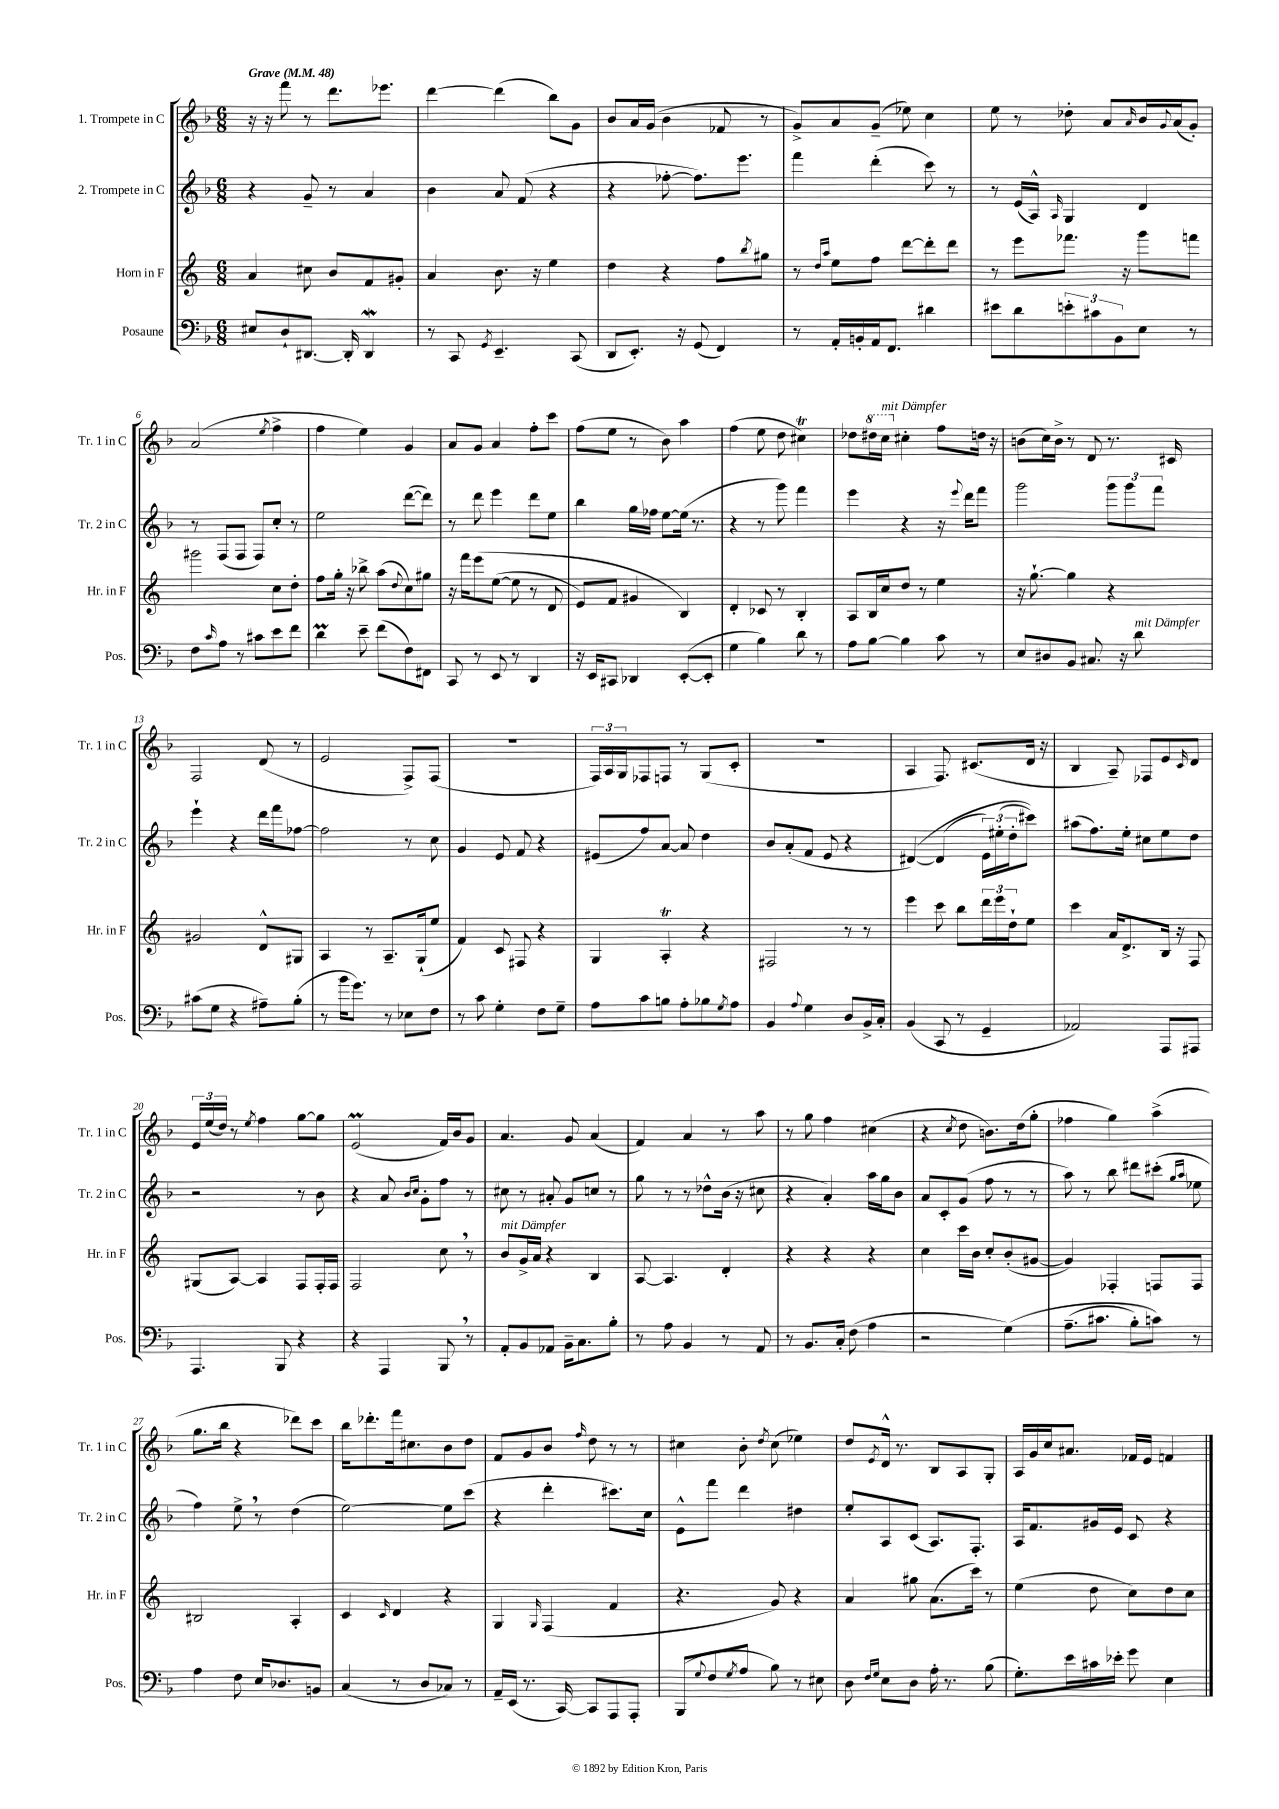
<<
\new StaffGroup <<
\new Staff = "s0" \with { instrumentName = "1. Trompete in C" shortInstrumentName = "Tr. 1 in C" } {
    \clef treble \key f \major \numericTimeSignature \time 6/8 \tempo "Grave" 4 = 48
    r16 r16 f'''8 r8 d'''8. ees'''8. |
    d'''4~ d'''4( bes''8) g'8 |
    bes'8 a'16 g'16( bes'4 fes'8 r8 |
    g'8->) a'8 g'8--( ees''8) c''4 |
    e''8 r8 des''8-. a'8 \grace { a'16 } bes'16 \appoggiatura { g'8 } a'16( g'8-.) |
    a'2( \acciaccatura { e''8 } f''4-> |
    f''4 e''4) g'4 |
    a'8 g'8 a'4 f''8-. c'''8 |
    f''8( e''8 r8 bes'8) a''4 |
    f''4( e''8 d''8 cis''4\trill) |
    des''8 \ottava #1 dis'''16 c'''16^\markup { \italic "mit Dämpfer" } \ottava #0 cis''4-. f''8 d''16 r16 |
    b'8( c''16) b'16-> r8 d'8 r8. cis'16 |
    f2 d'8( r8 |
    e'2 f8->) f8( |
    R2. |
    \tuplet 3/2 { f16) a16 g16 } fes8 f8 r8 g8( c'8-. |
    R2. |
    a4 f8.) cis'8.( d'16 r16 |
    bes4 a8--) fes8 e'8 \grace { c'16 } d'8 |
    \tuplet 3/2 { e'16 e''16( d''16) } r8 \acciaccatura { e''8 } f''4 g''8~ g''8 |
    e'2\prall( f'16) bes'16 g'8 |
    a'4. g'8 a'4( |
    f'4) a'4 r8 a''8 |
    r8 g''8 f''4 cis''4( |
    r4 \acciaccatura { c''8 } d''8 b'8.) d''16( g''8-. |
    fes''4 g''4) a''4->( |
    g''8. bes''16 r4 des'''8) c'''8 |
    bes''16 des'''8.-. f'''16 cis''8. bes'8 d''8 |
    f'8 g'8 bes'8 \grace { f''16 } d''8 r8 r8 |
    cis''4 bes'8-. \acciaccatura { d''8 } cis''8( ees''4) |
    d''8 \acciaccatura { e'8 } d'16-^ r8. bes8 a8 g8-. |
    a16 g'16 c''16 ais'8. fes'16 e'16 f'4 \bar "|." |
}
\new Staff = "s1" \with { instrumentName = "2. Trompete in C" shortInstrumentName = "Tr. 2 in C" } {
    \clef treble \key f \major \numericTimeSignature \time 6/8
    r4 g'8-- r8 a'4 |
    bes'4 a'8 f'8( r4 |
    r4 fes''8~-. fes''8.) e'''8. |
    f'''4 d'''4-.( c'''8) r8 |
    r8 e'16( a16-^) \grace { a16 } g4 d'4 |
    r8 f8( f8 f8) c''8-. r8 |
    e''2 d'''8~( d'''8) |
    r8 d'''8 e'''4 d'''8 e''8 |
    bes''4 g''16 fes''16 e''8~ e''16( r8. |
    r4 r8 g'''8) f'''4 |
    e'''4 r4 r16 \appoggiatura { e'''8 } d'''16 f'''8 |
    g'''2 \tuplet 3/2 { g'''8 g'''8 f'''8 } |
    e'''4-! r4 d'''16 f'''16 fes''8~ |
    fes''2 r8 c''8 |
    g'4 e'8 f'8 r4 |
    eis'8( f''8) a'8~ a'8 d''4 |
    bes'8 a'8-.( f'8 e'8 r4 |
    dis'4~)\( dis'4( \tuplet 3/2 { e'16) eis''16-.( d''16-. } cis'''8)\) |
    ais''8( f''8.) e''16-. cis''8 e''8 d''8 |
    r2 r8 bes'8 |
    r4 a'8 \grace { bes'16 c''16 } g'8-. f''8 r8 |
    cis''8 r8 ais'8-. g'8 c''8 r8 |
    g''8 r8 r8 des''8-^ bes'16( r16 cis''8 |
    r4 a'4-.) a''16 g''16 bes'8 |
    a'8 c'8-. g'8( f''8 r8 r8 |
    a''8) r8 bes''8 dis'''8 cis'''8-.( \grace { g''16 a''16 } ees''8 |
    f''4) e''8-> \breathe r8 d''4( |
    e''2~) e''8 c'''8( |
    r4 d'''4-. cis'''8.) c''16 |
    e'8-^ f'''8 d'''4 dis''4 |
    e''8-. a8 c'8( a8.) f8.-. |
    a16 f'8. gis'16 e'16 c'8 r4 \bar "|." |
}
\new Staff = "s2" \with { instrumentName = "Horn in F" shortInstrumentName = "Hr. in F" } {
    \clef treble \key c \major \numericTimeSignature \time 6/8
    a'4 cis''8 b'8 f'8 gis'8-. |
    a'4 b'8. r16 e''4 |
    d''4 r4 f''8 \acciaccatura { b''8 } gis''8 |
    r8 \grace { d''16 a''16 } e''8 f''8 d'''8~ d'''8-. d'''8 |
    r8 e'''8 fes'''8. r16 g'''8 f'''8 |
    gis'''2 c''8 d''8-. |
    f''8 g''16-. r16 bes''8-> a''8( \appoggiatura { d''8 } c''8) gis''8 |
    r16 f'''16 e'''8\( e''8~( e''8 r8 d'8 |
    e'8) f'8 gis'4 b4\) |
    d'4-. ces'8 r8 b4-. |
    a8 b16 c''16 d''8 r8 e''4 |
    r16 g''8.~-! g''4 r4 |
    gis'2 d'8-^ gis8 |
    a4 r8 a8.-- g16-!( e''8 |
    f'4) c'8 fis8 r4 |
    g4 a4-.\trill r4 |
    fis2 r8 r8 |
    e'''4 c'''8 b''8 \tuplet 3/2 { d'''16 e'''16 d''16-! } e''8 |
    c'''4 a'16 d'8.-> b16 r16 f8 |
    gis8( a8~) a4 f8 f16-. f16 |
    f2 c''8 \breathe r8 |
    b'8^\markup { \italic "mit Dämpfer" } g'16-> a'16 r4 b4 |
    a8~ a4. d'4-. |
    r4 r4 r4 |
    c''4 c'''16 b'16 c''8-. b'8-.( gis'8~ |
    gis'4) fes4-. f8 f8 |
    bis2 a4-. |
    c'4 \grace { c'16 } d'4 r4 |
    g4 \grace { g16 } f4( f'4 |
    r4. g'8) r4 |
    a'4 gis''8 a'8.( c'''16) r8 |
    e''4( d''8 c''8) d''8 c''8 \bar "|." |
}
\new Staff = "s3" \with { instrumentName = "Posaune" shortInstrumentName = "Pos." } {
    \clef bass \key f \major \numericTimeSignature \time 6/8
    eis8 d8-! dis,8.~ dis,16-. dis,4\mordent |
    r8 c,8 \acciaccatura { g,8 } e,4.-- c,8( |
    d,8 e,8.-.) r16 g,8( f,4) |
    r8 a,16-. b,16-. a,16 f,8. dis'4 |
    eis'8 d'8 \tuplet 3/2 { e'8-. cis'8 bes,8 } e8 r8 |
    f8 \grace { c'16 } a8 r8 cis'8 e'8 f'8 |
    d'4\prall e'8-- f'8( f8) fis,8 |
    c,8 r8 e,8 r8 d,4 |
    r16 e,16 cis,8 des,4 e,8~-.( e,8-. |
    g4 bes4) d'8 r8 |
    a8 bes8~ bes4 c'8 r8 |
    e8 dis8 bes,8 cis8. r16 d'8^\markup { \italic "mit Dämpfer" } |
    cis'8( g8 r4 ais8--) bes8-.( |
    r8 bes'16 g'8.) r8 ees8 f8 |
    r8 c'8 g4-. f8 g8-- |
    a8 c'8 b8 a8-. bes8 \acciaccatura { g8 } a8 |
    bes,4 \appoggiatura { a8 } g4 d8 bes,16-> c16-. |
    bes,4( c,8 r8 g,4-- |
    aes,2) a,,8 ais,,8 |
    a,,4. bes,,8 r4 |
    r4 a,,4 bes,,8 \breathe r8 |
    a,8-. bes,8 aes,8 bes,16-- c8. bes8-. |
    r8 a8 bes,4 r8 a,8 |
    r8 bes,8. c16-. f8( a4 |
    r2 g4)\( |
    a8.--( cis'8. bes8-.) c'8\) r8 |
    a4 f8 e16 des8. b,8 |
    c4( r8 d8 ces8) r8 |
    a,16-- e,16( r8. c,16~) c,8 a,,8 a,,8-. |
    bes,,8( \appoggiatura { g8 } f8 \acciaccatura { g8 } a8 bes8) r8 eis8 |
    d8 \grace { f16 g16 } e8 d8 a16-. r8. bes8( |
    g8.-.) e'16 cis'16 ees'16-. g'8 e4 \bar "|." |
}
>>
>>
